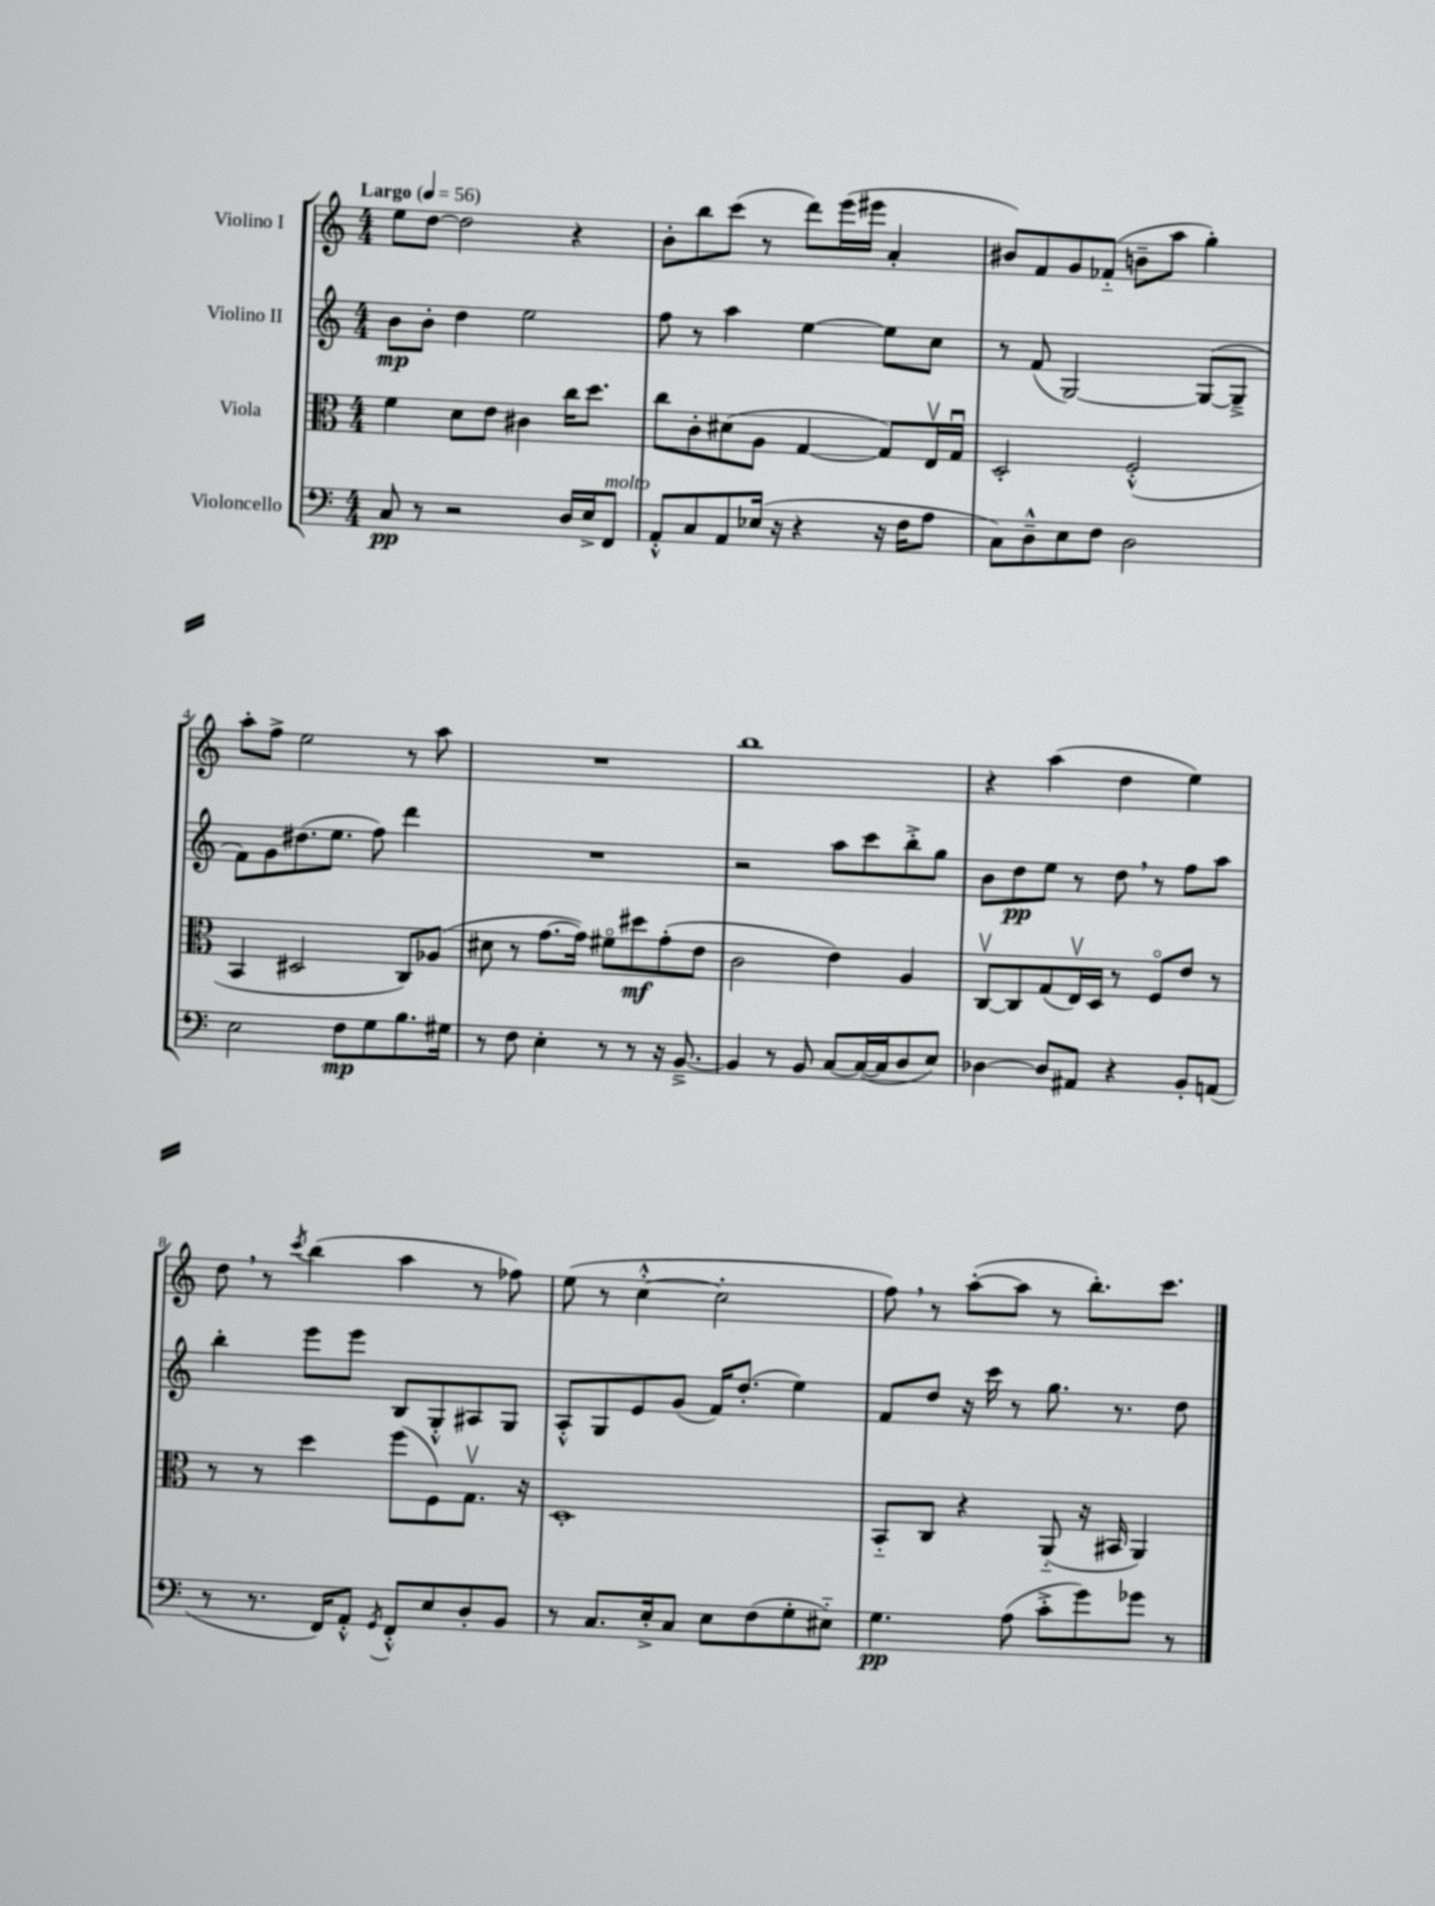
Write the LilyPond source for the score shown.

<<
\new StaffGroup <<
\new Staff = "s0" \with { instrumentName = "Violino I" } {
    \clef treble \key c \major \numericTimeSignature \time 4/4 \tempo "Largo" 4 = 56
    \autoBeamOff e''8[ d''8]~ d''2 r4 |
    b'8[-. b''8 c'''8]( r8 d'''8[) e'''16( eis'''16] a'4-. |
    bis'8[) f'8 g'8 fes'8]-_( b'8[-- a''8] g''4-.) |
    a''8[-. f''8]-> e''2 r8 a''8 |
    R1 |
    b''1 |
    r4 a''4( d''4 e''4) |
    d''8 \breathe r8 \acciaccatura { c'''8 } b''4( a''4 r8 fes''8) |
    e''8( r8 c''4~-.-^ c''2-. |
    f''8) \breathe r8 a''8[~-.( a''8] r8 b''8.[-.) c'''8.] \bar "|." |
}
\new Staff = "s1" \with { instrumentName = "Violino II" } {
    \clef treble \key c \major \numericTimeSignature \time 4/4
    \autoBeamOff b'8[\mp b'8]-. d''4 e''2 |
    f''8 r8 a''4 e''4~ e''8[ c''8] |
    r8 f'8( g2~) g8[~( g8]---> |
    f'8[) g'8 dis''8.( e''8.] f''8) d'''4 |
    R1 |
    r2 a''8[ c'''8 b''8-.-> g''8] |
    b'8[ d''8\pp e''8] r8 d''8 \breathe r8 f''8[ a''8] |
    b''4-. e'''8[ e'''8] b8[ g8-.-^ ais8 g8] |
    a8[-.-^ g8 e'8 g'8]( f'16[) d''8.]-.( e''4) |
    f'8[ d''8] r16 c'''16 r8 g''8. r8. d''8 \bar "|." |
}
\new Staff = "s2" \with { instrumentName = "Viola" } {
    \clef alto \key c \major \numericTimeSignature \time 4/4
    \autoBeamOff f'4 d'8[ e'8] cis'4 c''16[ d''8.] |
    c''8[ c'8-. dis'8( a8] g4~ g8[) e16\upbow g16]\downbow |
    d2-. f2-.-^( |
    b,4 dis2 c8[) aes8]( |
    dis'8 r8 g'8.[~ g'16]) fis'8[\flageolet dis''8\mf g'8-.( e'8] |
    c'2 e'4) a4 |
    c8[~\upbow c8 g8( e16\upbow) d16] r8 f8[\flageolet e'8] r8 |
    r8 r8 d''4 f''8[( f8) g8.]\upbow r16 |
    d1-. |
    b,8[-_ c8] r4 a,8-_( r16 bis,16 a,4) \bar "|." |
}
\new Staff = "s3" \with { instrumentName = "Violoncello" } {
    \clef bass \key c \major \numericTimeSignature \time 4/4
    \autoBeamOff c8\pp r8 r2 d16[ e16-> f,8]^\markup { \italic "molto" } |
    a,8[-.-^ c8 a,8 ees16]( r16 r4 r16 f16[ a8] |
    c8[) d8---^ e8 f8] d2 |
    e2 f8[\mp g8 b8. gis16] |
    r8 f8 e4-. r8 r8 r16 b,8.~---> |
    b,4 r8 b,8 c8[~ c16~( c16 d8 e8]) |
    des4~ des8[ ais,8] r4 b,8[-. a,8]( |
    r8 r8. f,16[) a,8]-.-^ \acciaccatura { g,8 } f,8[-.-^ e8 d8-. b,8] |
    r8 c8.[ e16-.-> c8] e8[ f8( g8-. eis8]-_) |
    g4.\pp a8( c'8[-.-> g'8) ges'8] r8 \bar "|." |
}
>>
>>
